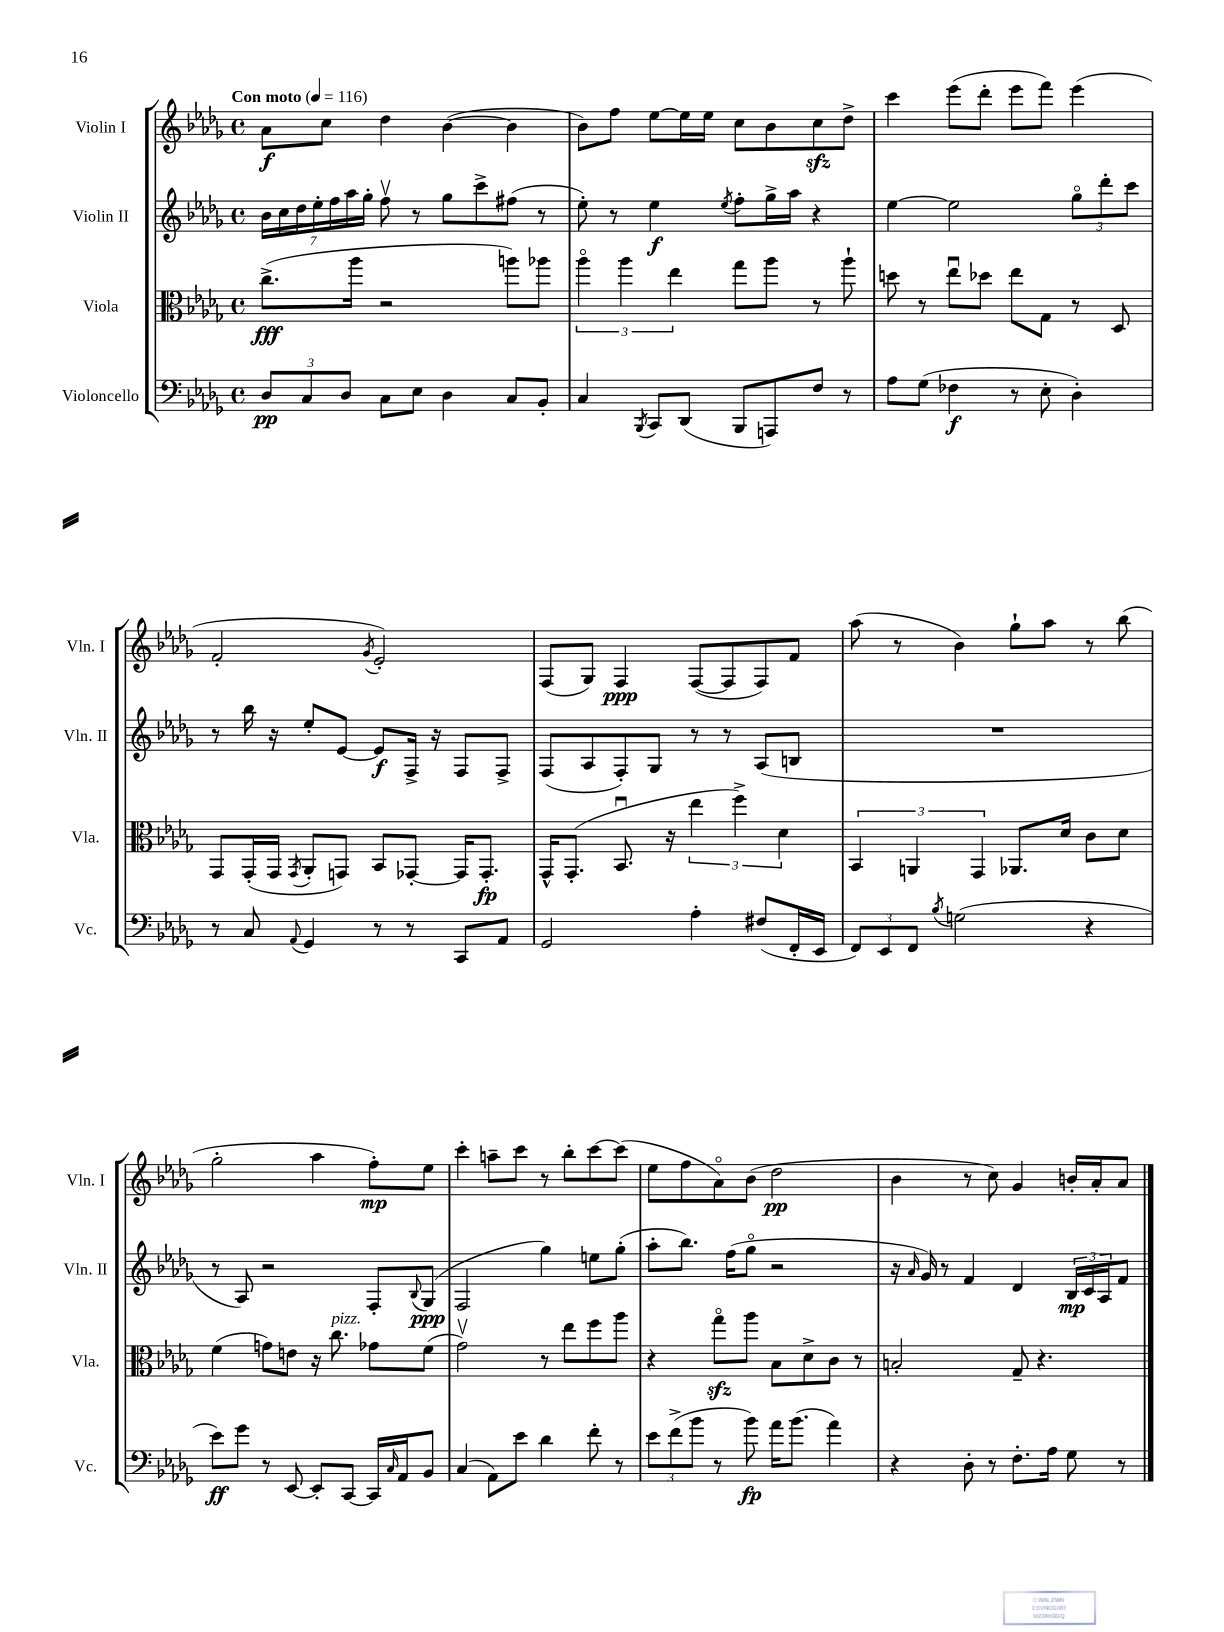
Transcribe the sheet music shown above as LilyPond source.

<<
\new StaffGroup <<
\new Staff = "s0" \with { instrumentName = "Violin I" shortInstrumentName = "Vln. I" } {
    \clef treble \key des \major \defaultTimeSignature \time 4/4 \tempo "Con moto" 4 = 116
    aes'8\f c''8 des''4 bes'4~( bes'4 |
    bes'8) f''8 ees''8~ ees''16 ees''16 c''8 bes'8 c''8\sfz des''8-> |
    c'''4 ees'''8( des'''8-. ees'''8 f'''8) ees'''4( |
    f'2-. \acciaccatura { ges'8 } ees'2-.) |
    f8( ges8) f4\ppp f8~( f8 f8) f'8 |
    aes''8( r8 bes'4) ges''8-! aes''8 r8 bes''8( |
    ges''2-. aes''4 f''8-.\mp) ees''8 |
    c'''4-. a''8-- c'''8 r8 bes''8-. c'''8~ c'''8( |
    ees''8 f''8 aes'8\flageolet) bes'8( des''2\pp |
    bes'4 r8 c''8) ges'4 b'16-. aes'16-. aes'8 \bar "|." |
}
\new Staff = "s1" \with { instrumentName = "Violin II" shortInstrumentName = "Vln. II" } {
    \clef treble \key des \major \defaultTimeSignature \time 4/4
    \tuplet 7/4 { bes'16 c''16 des''16 ees''16-. f''16 aes''16 ges''16-. } f''8\upbow r8 ges''8 c'''8-> fis''8( r8 |
    ees''8-.) r8 ees''4\f \acciaccatura { ees''8 } f''8-. ges''16-> aes''16 r4 |
    ees''4~ ees''2 \tuplet 3/2 { ges''8\flageolet des'''8-. c'''8 } |
    r8 bes''16 r16 ees''8-. ees'8~ ees'8\f f16-> r16 f8 f8-> |
    f8( aes8 f8-.) ges8 r8 r8 aes8( b8 |
    R1 |
    r8 aes8) r2 f8-. \appoggiatura { bes8 } ges8\ppp( |
    f2 ges''4) e''8 ges''8-.( |
    aes''8-. bes''8.) f''16( ges''8\flageolet r2 |
    r16 \grace { aes'16 } ges'16) r8 f'4 des'4 \tuplet 3/2 { bes16\mp c'16 aes16 } f'8 \bar "|." |
}
\new Staff = "s2" \with { instrumentName = "Viola" shortInstrumentName = "Vla." } {
    \clef alto \key des \major \defaultTimeSignature \time 4/4
    c''8.->\fff( aes''16 r2 a''8) aes''8 |
    \tuplet 3/2 { aes''4\flageolet aes''4 ees''4 } ges''8 aes''8 r8 aes''8-! |
    d''8 r8 ees''8\downbow des''8 ees''8 ges8 r8 des8 |
    ges,8 ges,16-.( ges,16 \acciaccatura { ges,8 } aes,8-. g,8) bes,8 ges,8~-. ges,16 ges,8.-.\fp |
    ges,16-^ ges,8.-.( bes,8.\downbow r16 \tuplet 3/2 { ees''4 f''4->) des'4 } |
    \tuplet 3/2 { bes,4 a,4 ges,4 } aes,8. des'16 c'8 des'8 |
    f'4( g'8) e'8 r16 c''8.^\markup { \italic "pizz." } ges'8 f'8( |
    ges'2\upbow) r8 ees''8 f''8 aes''8 |
    r4 ges''8\flageolet\sfz aes''8 bes8 des'8-> c'8 r8 |
    b2-. ges8-- r4. \bar "|." |
}
\new Staff = "s3" \with { instrumentName = "Violoncello" shortInstrumentName = "Vc." } {
    \clef bass \key des \major \defaultTimeSignature \time 4/4
    \tuplet 3/2 { des8\pp c8 des8 } c8 ees8 des4 c8 bes,8-. |
    c4 \acciaccatura { bes,,8 } c,8 des,8( bes,,8 a,,8) f8 r8 |
    aes8 ges8( fes4\f r8 ees8-. des4-.) |
    r8 c8 \appoggiatura { aes,8 } ges,4 r8 r8 c,8 aes,8 |
    ges,2 aes4-. fis8( f,16-. ees,16 |
    \tuplet 3/2 { f,8) ees,8 f,8 } \acciaccatura { bes8 } g2( r4 |
    ees'8\ff) ges'8 r8 ees,8~ ees,8-. c,8~ c,16 \grace { c16 } aes,16 bes,8 |
    c4( aes,8) ees'8 des'4 f'8-. r8 |
    \tuplet 3/2 { ees'8 f'8->( bes'8 } r8 bes'8\fp) aes'16 bes'8.( aes'4) |
    r4 des8-. r8 f8.-. aes16 ges8 r8 \bar "|." |
}
>>
>>
\layout { \context { \Score \remove "Bar_number_engraver" } }
